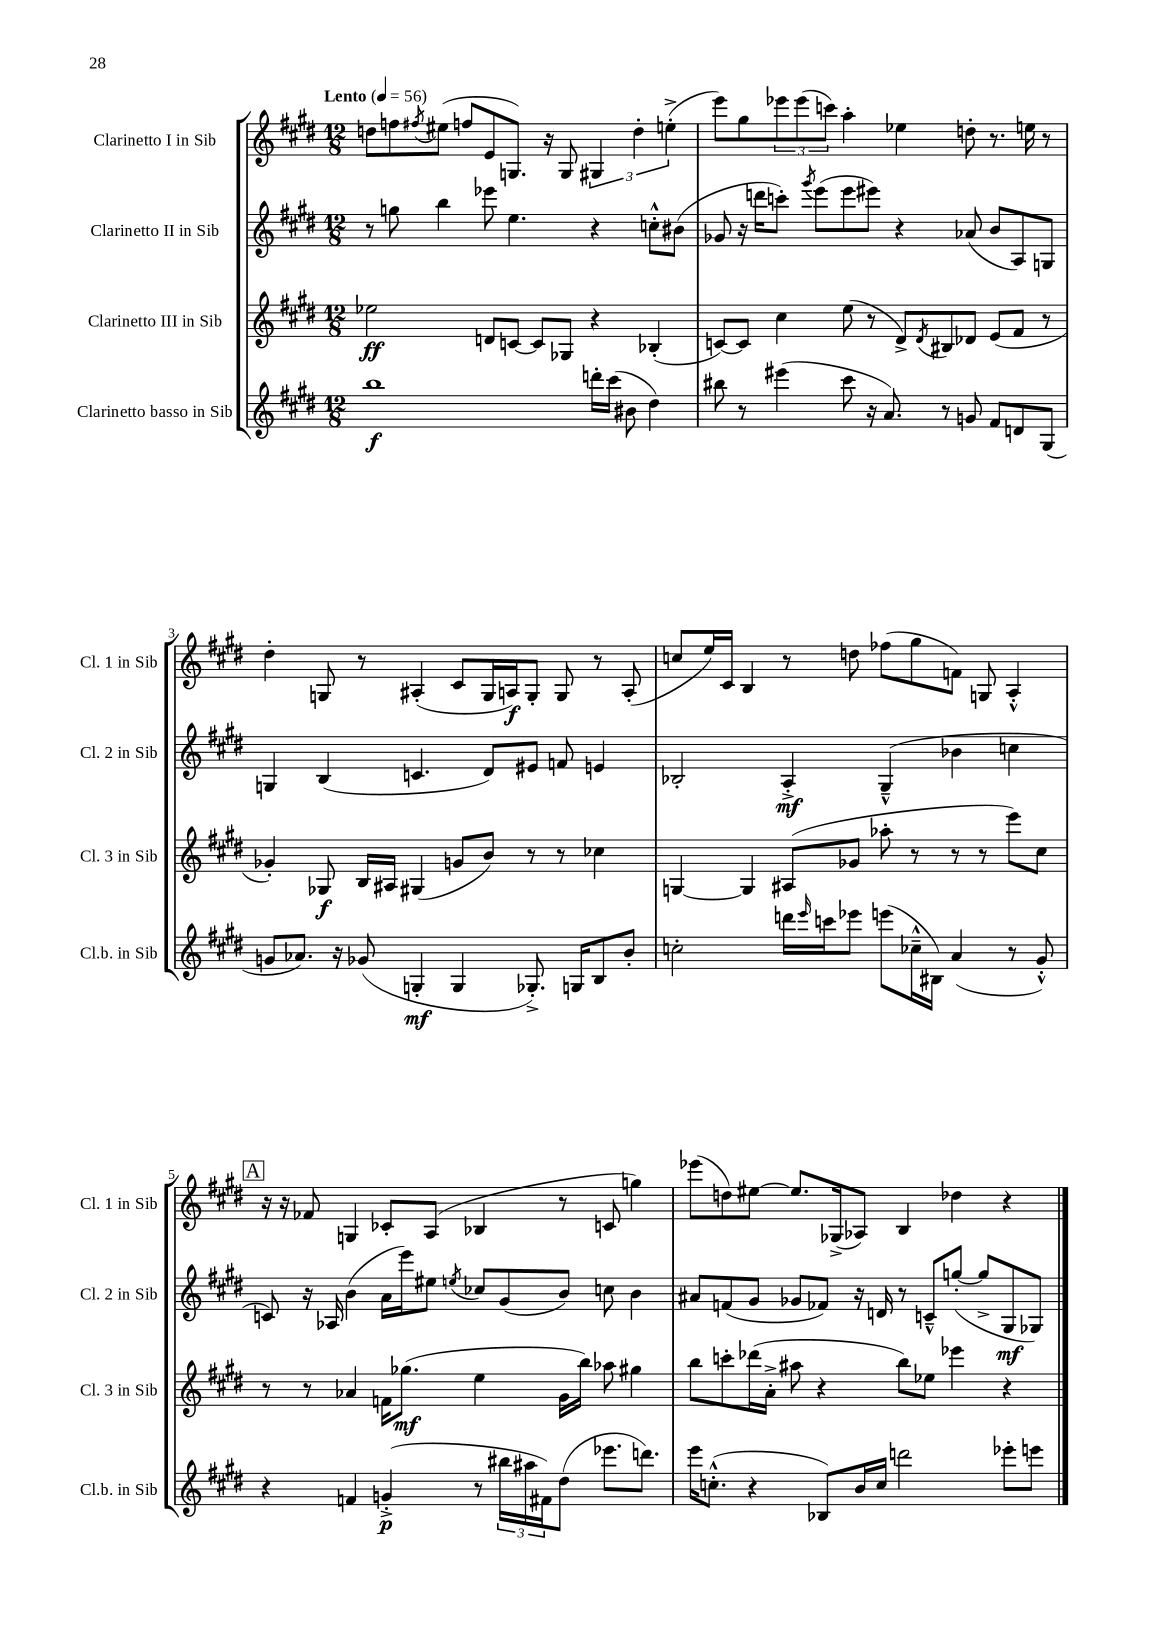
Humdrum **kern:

**kern	**dynam	**kern	**dynam	**kern	**dynam	**kern	**dynam
*part4	*part4	*part3	*part3	*part2	*part2	*part1	*part1
*staff4	*staff4	*staff3	*staff3	*staff2	*staff2	*staff1	*staff1
*I"Clarinetto basso in Sib	*	*I"Clarinetto III in Sib	*	*I"Clarinetto II in Sib	*	*I"Clarinetto I in Sib	*
*I'Cl.b. in Sib	*	*I'Cl. 3 in Sib	*	*I'Cl. 2 in Sib	*	*I'Cl. 1 in Sib	*
*clefG2	*	*clefG2	*	*clefG2	*	*clefG2	*
*k[f#c#g#d#]	*	*k[f#c#g#d#]	*	*k[f#c#g#d#]	*	*k[f#c#g#d#]	*
*M12/8	*	*M12/8	*	*M12/8	*	*M12/8	*
*MM56	*	*MM56	*	*MM56	*	*MM56	*
=1	=1	=1	=1	=1	=1	=1	=1
!	!	!	!	!	!	!LO:TX:a:B:t=Lento	!
1bb	f	2ee-X\	ff	8r	.	8ddn\L	.
.	.	.	.	8ggn\	.	8ffn\	.
.	.	.	.	.	.	8qff#X/	.
.	.	.	.	4bb\	.	(8ee#X\J	.
.	.	.	.	.	.	8ffn/L	.
.	.	8dn/L	.	8eee-X\	.	8e/	.
.	.	[8cn/J	.	4.ee\	.	8.Gn/J)	.
.	.	8c/L]	.	.	.	.	.
.	.	.	.	.	.	16r	.
.	.	8G-X/J	.	.	.	8G/	.
16dddn'\LL	.	4r	.	4r	.	6G#X/	.
(16ccc#\JJ	.	.	.	.	.	.	.
8b#X\	.	.	.	.	.	.	.
.	.	.	.	.	.	6dd'\	.
4dd#\)	.	(4B-X'/	.	8ccn'^^\L	.	.	.
.	.	.	.	.	.	(6een'^\	.
.	.	.	.	(8b#X\J	.	.	.
=2	=2	=2	=2	=2	=2	=2	=2
8bb#X\	.	[8cn/L)	.	8g-X/	.	8eee\L)	.
8r	.	8c/J]	.	16r	.	8gg#\	.
.	.	.	.	16dddn\KL	.	.	.
(4eee#X\	.	4cc#\	.	8cccn'\J)	.	12eee-X\	.
.	.	.	.	.	.	(12eee-\	.
.	.	.	.	8qggg#/	.	.	.
.	.	.	.	(8eee\L	.	.	.
.	.	.	.	.	.	12cccn\J)	.
8ccc#\	.	(8ee\	.	8eee\	.	4aa'\	.
16r	.	8r	.	8eee#X\J)	.	.	.
8.a/)	.	.	.	.	.	.	.
.	.	8d#^/L)	.	4r	.	4ee-X\	.
.	.	8qd#/	.	.	.	.	.
8r	.	8B#X/	.	.	.	.	.
8gn/	.	8d-X/J	.	(8a-X/	.	8ddn'\	.
8f#/L	.	(8e/L	.	8b/L	.	8.r	.
8dn/	.	8f#/J	.	8A/)	.	.	.
.	.	.	.	.	.	16een\	.
(8G#/J	.	8r	.	8Gn/J	.	8r	.
!!LO:LB:g=z
=3	=3	=3	=3	=3	=3	=3	=3
8gn/L	.	4g-X'/)	.	4Gn/	.	4dd#'\	.
8.a-X/J)	.	.	.	.	.	.	.
.	.	8G-X/	f	(4B/	.	8Gn/	.
16r	.	.	.	.	.	.	.
(8g-X/	.	16B/LL	.	.	.	8r	.
.	.	16A#X/JJ	.	.	.	.	.
4Gn'/	mf	(4G#X/	.	4.cn/	.	(4A#X'/	.
4G/	.	8gn/L	.	.	.	8c#/L	.
.	.	8b/J)	.	8d#/L)	.	16G/L	.
.	.	.	.	.	.	16An/J)	f
8.G-X'^/)	.	8r	.	8e#X/J	.	8G'/J	.
.	.	8r	.	8fn/	.	8G/	.
16Gn/KL	.	.	.	.	.	.	.
8B/	.	4cc-X\	.	4en/	.	8r	.
8b'/J	.	.	.	.	.	(8A'/	.
=4	=4	=4	=4	=4	=4	=4	=4
2ccn'\	.	[4Gn/	.	2B-X'/	.	8ccn/L	.
.	.	.	.	.	.	16ee/L)	.
.	.	.	.	.	.	16c#/JJ	.
.	.	4G/]	.	.	.	4B/	.
16dddn\LL	.	(8A#X/L	.	4A'^/	mf	8r	.
16qqeee/	.	.	.	.	.	.	.
16cccn\J	.	.	.	.	.	.	.
8eee-X\J	.	8g-X/J	.	.	.	8ddn\	.
(8eeen\L	.	8aa-X'\	.	(4G#~^^/	.	(8ff-X\L	.
16cc-X~^^\L	.	8r	.	.	.	8gg#\	.
16B#X\JJ)	.	.	.	.	.	.	.
(4a/	.	8r	.	4b-X\	.	8fn\J)	.
.	.	8r	.	.	.	8Gn/	.
8r	.	8eee\L)	.	4ccn\	.	4A'^^/	.
8g#'^^/)	.	8cc#\J	.	.	.	.	.
!!LO:LB:g=z
!!LO:REH:place=s1:t=A
=5	=5	=5	=5	=5	=5	=5	=5
4r	.	8r	.	8cn/)	.	16r	.
.	.	.	.	.	.	16r	.
.	.	8r	.	16r	.	8f-X/	.
.	.	.	.	16A-X/	.	.	.
4fn/	.	4a-X/	.	(4b\	.	4Gn/	.
(4gn'^/	p	16fn\KL	.	16a\LL	.	8c-X'/L	.
.	.	(8.gg-X\J	mf	16eee\J)	.	.	.
.	.	.	.	8ee#X\J	.	(8A/J	.
.	.	.	.	8qeen/	.	.	.
8r	.	4ee\	.	8cc-X/L	.	4B-X/	.
24bb#X\LL	.	.	.	(8g#/	.	.	.
24aa#X\	.	.	.	.	.	.	.
24f#X\J)	.	.	.	.	.	.	.
(8dd#\J	.	16g#\LL	.	8b/J)	.	8r	.
.	.	16bb\JJ)	.	.	.	.	.
8.eee-X\L	.	8aa-X\	.	8ccn\	.	8cn/	.
.	.	4gg#X\	.	4b\	.	4ggn\)	.
8.dddn\J)	.	.	.	.	.	.	.
=6	=6	=6	=6	=6	=6	=6	=6
16eee\KL	.	8bb\L	.	8a#X/L	.	(8eee-X\L	.
(8.ccn'^^\J	.	.	.	.	.	.	.
.	.	8cccn'\	.	(8fn/	.	8ddn\)	.
4r	.	(16ddd-X\L	.	8g#/J	.	[8ee#X\J	.
.	.	16a'^\JJ	.	.	.	.	.
.	.	8aa#X\	.	8g-X/L	.	8.ee#/L]	.
8B-X/L)	.	4r	.	8f-X/J)	.	.	.
.	.	.	.	.	.	(16G-X^/k	.
16b/L	.	.	.	16r	.	8A-X/J)	.
16cc/JJ	.	.	.	16dn/	.	.	.
2dddn\	.	8bb\L)	.	8r	.	4B/	.
.	.	8ee-X\J	.	8cn~^^/L	.	.	.
.	.	4eee-X\	.	([8ggn'/J	.	4dd-X\	.
.	.	.	.	8gg^/L]	.	.	.
8eee-X'\L	.	4r	.	8G#/	mf	4r	.
8eeen\J	.	.	.	8G-X/J)	.	.	.
==	==	==	==	==	==	==	==
*-	*-	*-	*-	*-	*-	*-	*-
